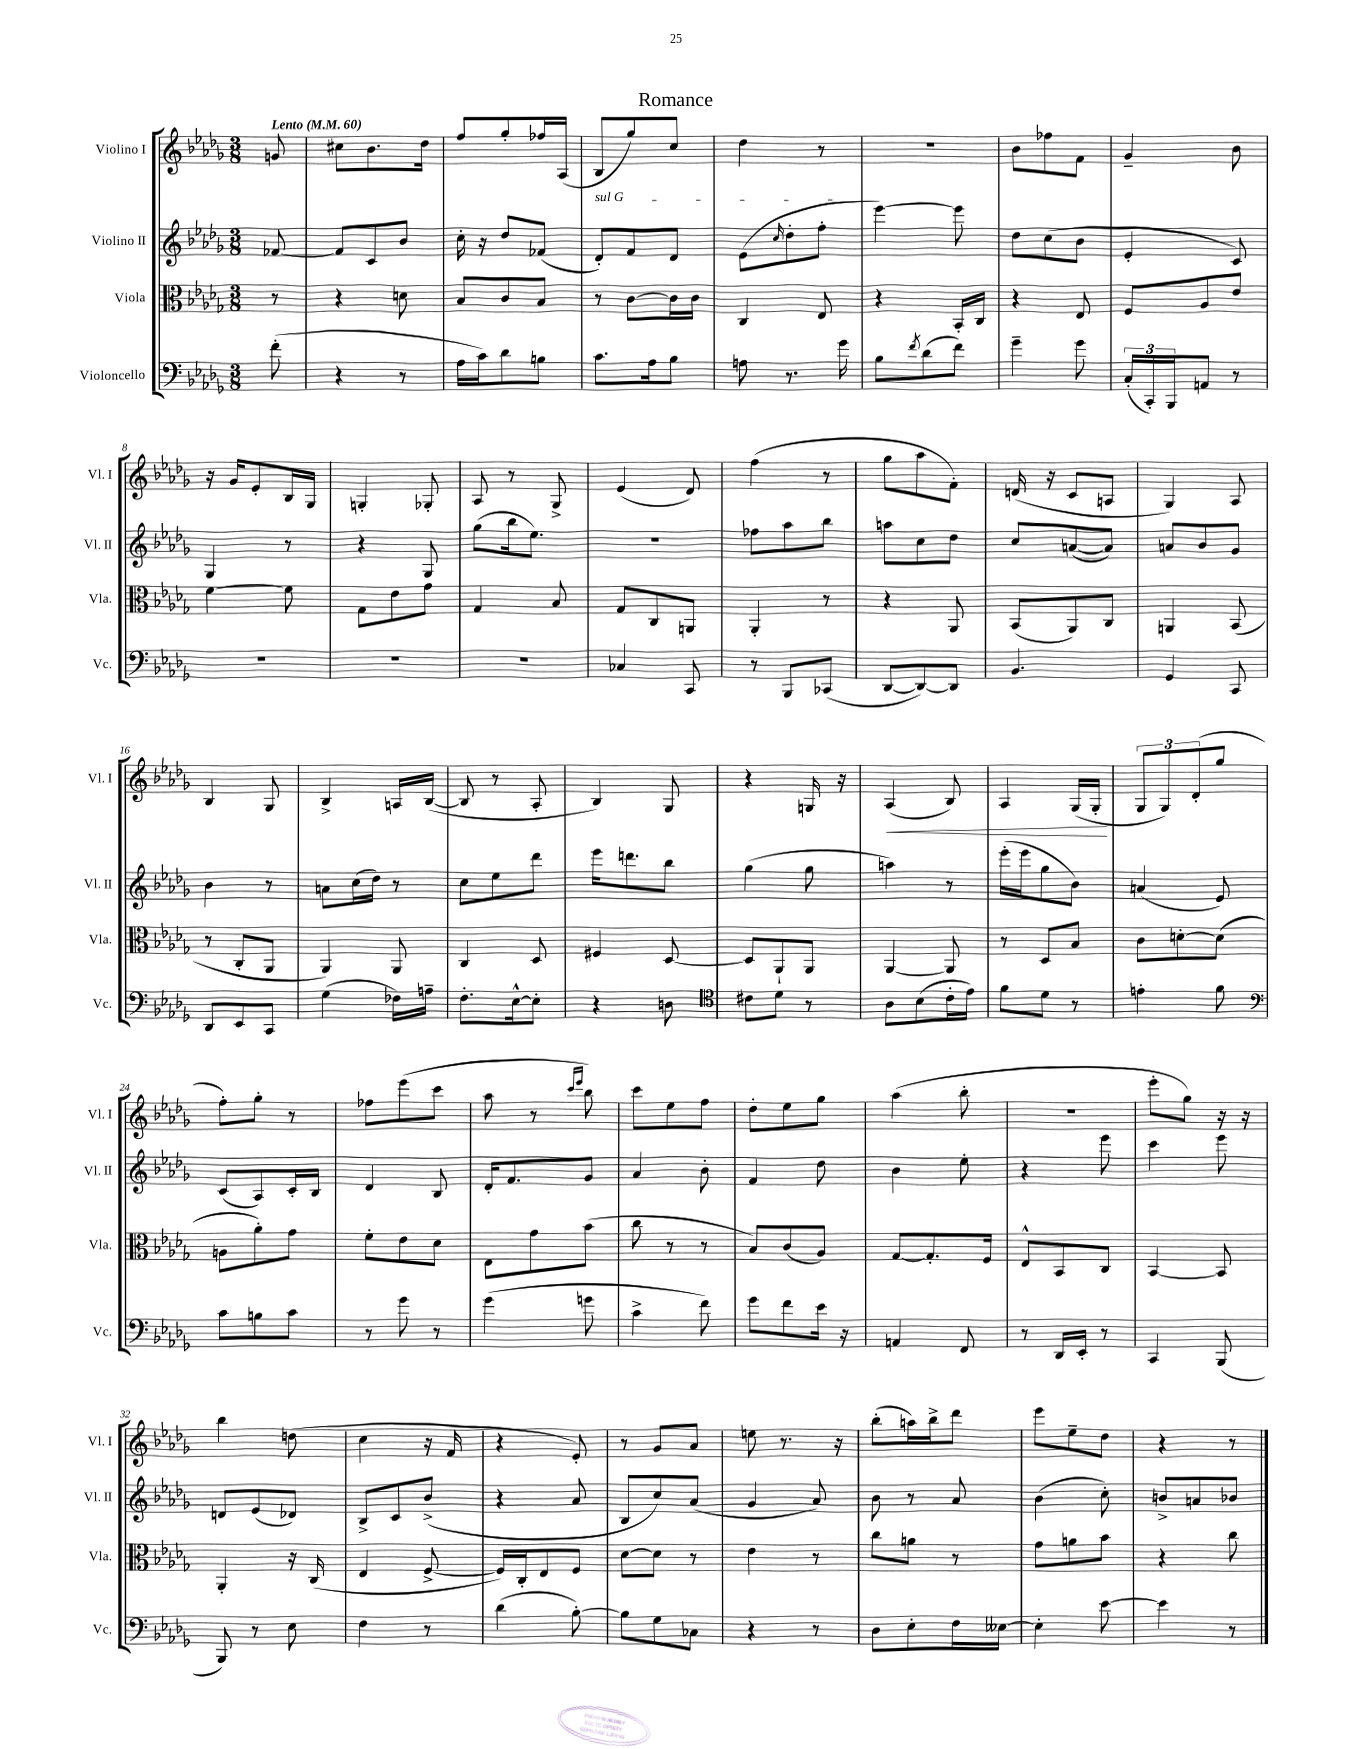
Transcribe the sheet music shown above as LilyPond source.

\header { title = "Romance" }
<<
\new StaffGroup <<
\new Staff = "s0" \with { instrumentName = "Violino I" shortInstrumentName = "Vl. I" } {
    \clef treble \key des \major \numericTimeSignature \time 3/8 \partial 8 \tempo "Lento" 4 = 60
    g'8 |
    cis''8 bes'8. des''16 |
    f''8 ges''8-. fes''16 aes16( |
    bes8 ges''8) c''8 |
    des''4 r8 |
    R4. |
    bes'8 fes''8 f'8 |
    ges'4-- bes'8 |
    r16 ges'16 ees'8-. bes16 ges16 |
    g4-. ges8-. |
    aes8 r8 ges8-> |
    ees'4( des'8) |
    f''4( r8 |
    ges''8 aes''8 f'8-.) |
    d'16( r16 c'8 a8 |
    ges4) aes8 |
    bes4 ges8 |
    bes4-> a16 bes16~( |
    bes8 r8 aes8-. |
    bes4) ges8 |
    r4 g16 r16 |
    aes4\<( bes8) |
    aes4 ges16( ges16-.\! |
    \tuplet 3/2 { ges8 ges8) des'8-.( } ges''8 |
    f''8-.) ges''8-. r8 |
    fes''8 ees'''8( c'''8 |
    aes''8 r8 \grace { c'''16 ees'''16 } bes''8) |
    c'''8 ees''8 f''8 |
    des''8-. ees''8 ges''8 |
    aes''4( bes''8-. |
    R4. |
    ees'''8-. ges''8) r16 r16 |
    bes''4 d''8( |
    c''4 r16 f'16 |
    r4 ees'8-.) |
    r8 ges'8 aes'8 |
    e''8 r8. r16 |
    bes''8-.( a''16) bes''16-> des'''8 |
    ees'''8 ees''8-- des''8 |
    r4 r8 \bar "|." |
}
\new Staff = "s1" \with { instrumentName = "Violino II" shortInstrumentName = "Vl. II" } {
    \clef treble \key des \major \numericTimeSignature \time 3/8 \partial 8
    fes'8~ |
    fes'8 c'8 bes'8 |
    c''16-. r16 des''8 fes'8( |
    \once \override TextSpanner.bound-details.left.text = \markup { \italic "sul G" } des'8-.\startTextSpan) f'8 des'8 |
    ees'8( \grace { c''16 } des''8-. f''8-.\stopTextSpan |
    ees'''4~) ees'''8 |
    des''8 c''8( bes'8 |
    ees'4-. c'8) |
    ges4 r8 |
    r4 ges8 |
    ges''8( bes''16 ees''8.) |
    R4. |
    fes''8 aes''8 bes''8 |
    a''8 c''8 des''8 |
    c''8 a'8~( a'8) |
    a'8 bes'8 ges'8 |
    bes'4 r8 |
    a'8 c''16( des''16) r8 |
    c''8 ees''8 des'''8 |
    ees'''16 d'''8. bes''8 |
    ges''4( ges''8 |
    a''4) r8 |
    ees'''16-.( ees'''16 ges''8 bes'8) |
    a'4( ees'8) |
    c'8( aes8) c'16-. bes16 |
    des'4 bes8 |
    des'16-. f'8. ges'8 |
    aes'4 bes'8-. |
    f'4 des''8 |
    bes'4 ees''8-. |
    r4 ees'''8 |
    c'''4 ees'''8 |
    d'8 ees'8( des'8) |
    bes8-> c'8 bes'8->( |
    r4 aes'8 |
    bes8 c''8) aes'8( |
    ges'4 aes'8) |
    bes'8 r8 aes'8 |
    bes'4( c''8-.) |
    b'8-> a'8 bes'8 \bar "|." |
}
\new Staff = "s2" \with { instrumentName = "Viola" shortInstrumentName = "Vla." } {
    \clef alto \key des \major \numericTimeSignature \time 3/8 \partial 8
    r8 |
    r4 d'8 |
    bes8 c'8 bes8 |
    r8 c'8~ c'16 c'16 |
    c4 ees8 |
    r4 bes,16-. c16 |
    r4 ees8 |
    f8 aes8 ees'8 |
    f'4~ f'8 |
    ges8 ees'8 ges'8 |
    ges4 bes8 |
    ges8 c8 a,8 |
    aes,4-. r8 |
    r4 aes,8 |
    bes,8( aes,8) c8 |
    a,4 bes,8( |
    r8 c8-. aes,8 |
    aes,4) aes,8 |
    c4 des8 |
    fis4 des8~ |
    des8 aes,8-! aes,8 |
    aes,4~ aes,8 |
    r8 des8 bes8 |
    c'8 d'8~-. d'8( |
    a8 aes'8-.) ges'8 |
    f'8-. ees'8 des'8 |
    ees8 ges'8 bes'8( |
    c''8 r8 r8 |
    bes8) c'8( aes8) |
    ges8~ ges8.-. f16 |
    ees8-^ bes,8 c8 |
    bes,4~ bes,8 |
    aes,4-. r16 c16( |
    ees4 f8~-> |
    f16) c16-. ees8 f8 |
    des'8~ des'8 r8 |
    ees'4 r8 |
    c''8 a'8 r8 |
    ges'8 a'8 bes'8 |
    r4 c''8 \bar "|." |
}
\new Staff = "s3" \with { instrumentName = "Violoncello" shortInstrumentName = "Vc." } {
    \clef bass \key des \major \numericTimeSignature \time 3/8 \partial 8
    f'8-.( |
    r4 r8 |
    aes16 c'16) des'8 b8 |
    c'8. aes16 bes8 |
    a8 r8. ges'16 |
    bes8 \acciaccatura { f'8 } des'8( f'8) |
    ges'4-- ges'8 |
    \tuplet 3/2 { c16-.( c,16-.) bes,,16 } a,8 r8 |
    R4. |
    R4. |
    R4. |
    ces4 c,8 |
    r8 bes,,8 ces,8( |
    des,8~ des,8~) des,8 |
    bes,4. |
    ges,4 c,8 |
    des,8 ees,8 c,8 |
    ges4( fes16) a16-- |
    f8.-. ees16~-^ ees8-. |
    r4 d8 |
    \clef tenor cis'8 des'8 r8 |
    aes8 bes8( c'16-. ees'16) |
    f'8 des'8 r8 |
    e'4-. f'8 |
    \clef bass c'8 b8 c'8 |
    r8 ges'8 r8 |
    ges'4( g'8 |
    c'4-> f'8) |
    ges'8 f'8 ees'16 r16 |
    a,4 f,8 |
    r8 des,16 ees,16-. r8 |
    c,4 bes,,8( |
    bes,,8) r8 ees8 |
    f4 r8 |
    des'4( bes8~-.) |
    bes8 ges8 ces8 |
    r4 r8 |
    des8 ees8-. f16 eeses16~ |
    eeses4-. ees'8~ |
    ees'4 r8 \bar "|." |
}
>>
>>
